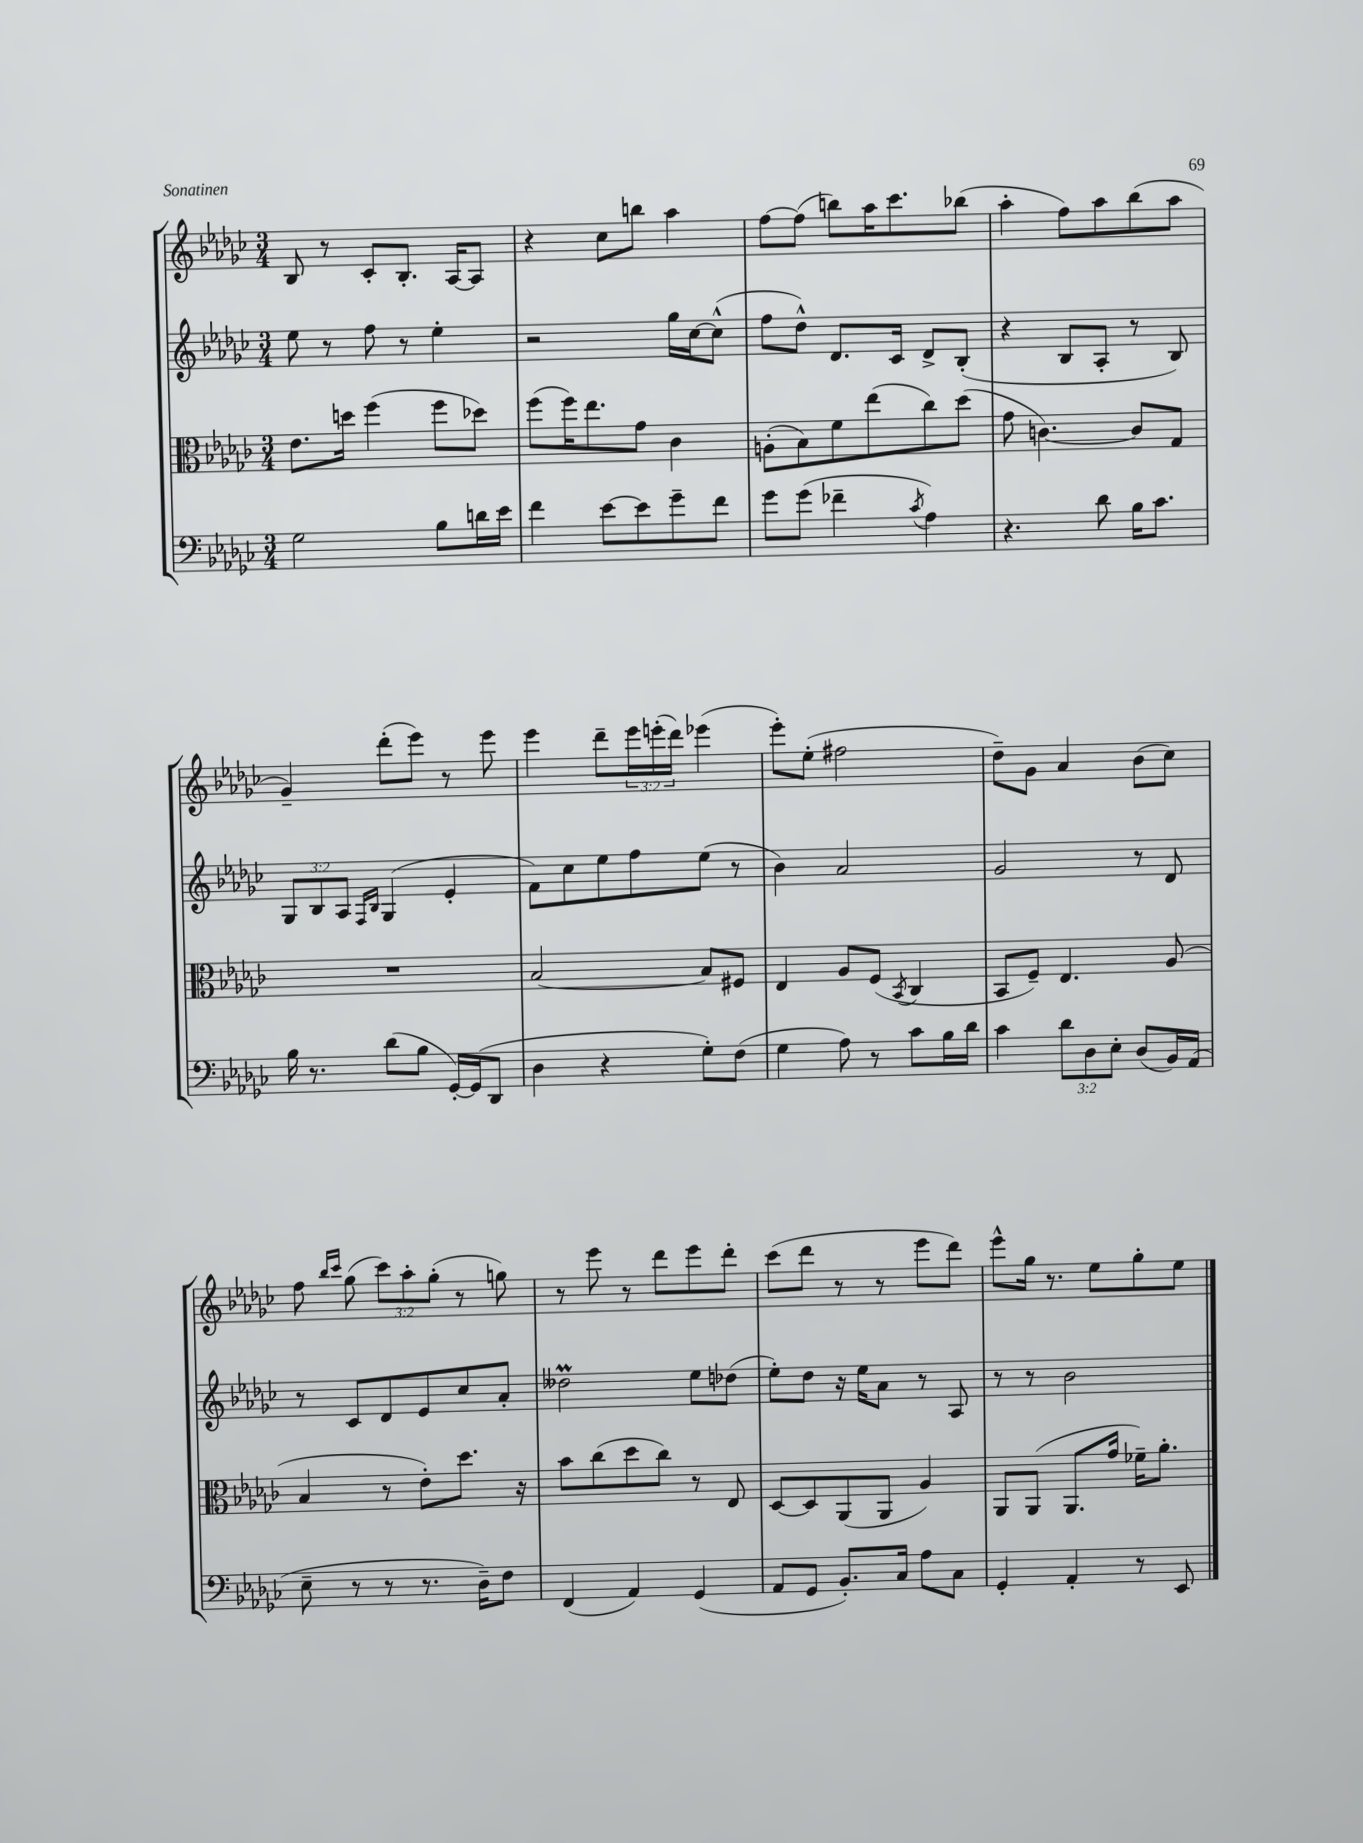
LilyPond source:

<<
\new StaffGroup <<
\new Staff = "s0" {
    \clef treble \key ges \major \numericTimeSignature \time 3/4 \override Staff.TupletNumber.text = #tuplet-number::calc-fraction-text
    bes8 r8 ces'8-. bes8.-. aes16~ aes8 |
    r4 ces''8 b''8 aes''4 |
    f''8~ f''8( b''8) aes''16 ces'''8. bes''8( |
    aes''4-. f''8) aes''8 bes''8( aes''8 |
    ges'4--) des'''8-.( ees'''8) r8 ees'''8 |
    ees'''4 des'''8-- \tuplet 3/2 { ees'''16 e'''16-.( des'''16) } ees'''4( |
    ees'''8-.) ees''8-.( fis''2 |
    des''8--) ges'8 aes'4 bes'8( ces''8) |
    f''8 \grace { bes''16 ces'''16 } ges''8( \tuplet 3/2 { ces'''8) aes''8-. ges''8-.( } r8 g''8) |
    r8 ees'''8 r8 des'''8 ees'''8 des'''8-. |
    ces'''8( des'''8 r8 r8 ees'''8 des'''8) |
    ees'''8-^ ges''16 r8. ees''8 ges''8-. ees''8 \bar "|." |
}
\new Staff = "s1" {
    \clef treble \key ges \major \numericTimeSignature \time 3/4 \override Staff.TupletNumber.text = #tuplet-number::calc-fraction-text
    ees''8 r8 f''8 r8 ees''4-. |
    r2 ges''16 ces''16~ ces''8-^( |
    f''8 des''8-^) des'8. ces'16 des'8-> bes8-.( |
    r4 bes8 aes8-. r8 bes8) |
    \tuplet 3/2 { ges8 bes8 aes8 } \grace { f16 bes16 } ges4( ees'4-. |
    f'8) ces''8 ees''8 f''8 ees''8( r8 |
    bes'4) aes'2 |
    ges'2 r8 des'8 |
    r8 ces'8 des'8 ees'8 ces''8 aes'8-. |
    deses''2\prall ees''8 des''8( |
    ees''8-.) des''8 r16 ees''16 aes'8 r8 aes8 |
    r8 r8 bes'2 \bar "|." |
}
\new Staff = "s2" {
    \clef alto \key ges \major \numericTimeSignature \time 3/4
    ees'8. d''16 f''4( f''8 des''8) |
    f''8( f''16) ees''8. ges'8 ces'4 |
    a8-.( bes8) f'8 ees''8( ces''8) des''8( |
    ges'8 c'4.~) c'8 ges8 |
    R2. |
    bes2~ bes8 fis8 |
    ees4 aes8 f8( \acciaccatura { bes,8 } ces4 |
    bes,8 f8--) ees4. aes8( |
    bes4 r8 ees'8-.) des''8. r16 |
    bes'8 ces''8( des''8 ces''8) r8 ees8 |
    des8~ des8 aes,8( aes,8 aes4) |
    aes,8 aes,8( aes,8. ges'16 fes'16--) aes'8.-. \bar "|." |
}
\new Staff = "s3" {
    \clef bass \key ges \major \numericTimeSignature \time 3/4 \override Staff.TupletNumber.text = #tuplet-number::calc-fraction-text
    ges2 bes8 d'16 ees'16 |
    f'4 ees'8~ ees'8 ges'8-- f'8 |
    ges'8 ges'8( fes'4-- \acciaccatura { ces'8 } aes4) |
    r4. des'8 bes16 ces'8. |
    bes16 r8. des'8( bes8 ges,16~-.) ges,16( des,8 |
    des4 r4 ges8-.) f8( |
    ges4 aes8) r8 ces'8 bes16 des'16 |
    ces'4 \tuplet 3/2 { des'8 des8 ees8-. } des8( bes,16) aes,16( |
    ees8-- r8 r8 r8. des16--) f8 |
    f,4( aes,4) ges,4( |
    aes,8 ges,8 bes,8.-.) ces16 aes8 ces8 |
    ges,4-. aes,4-. r8 ees,8 \bar "|." |
}
>>
>>
\layout { \context { \Score \remove "Bar_number_engraver" } }
